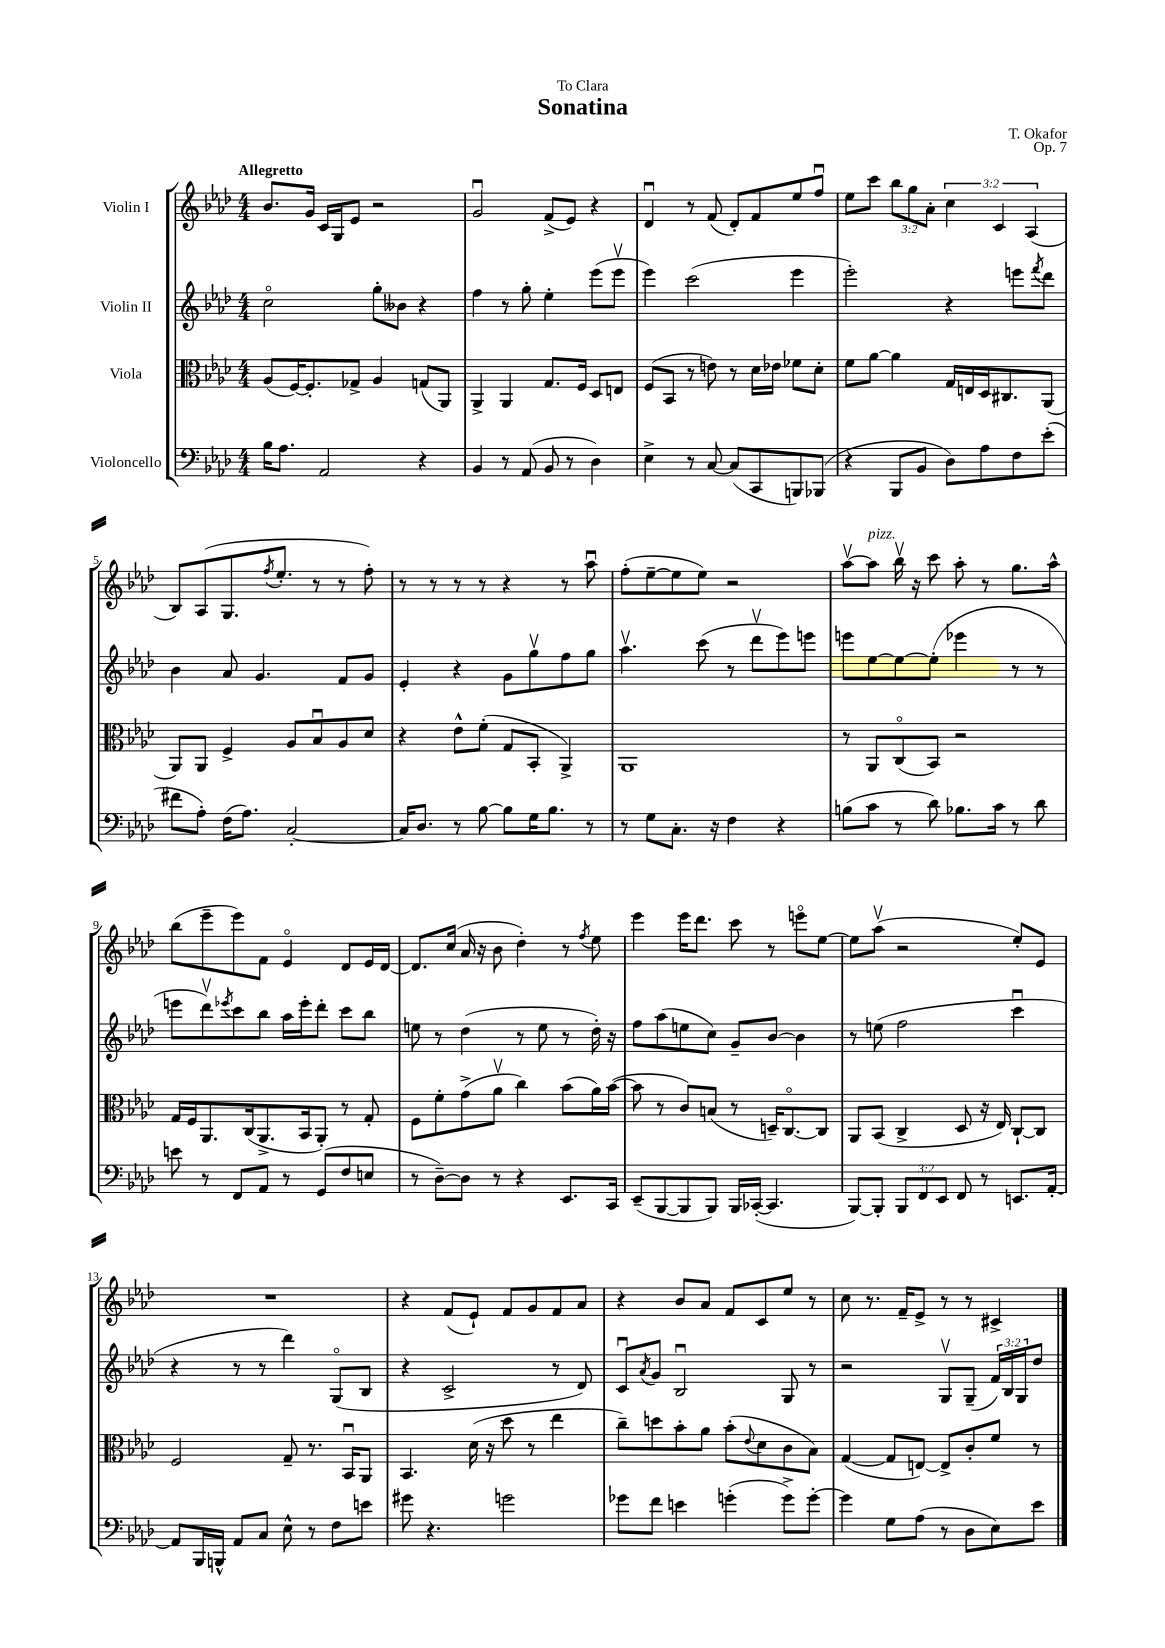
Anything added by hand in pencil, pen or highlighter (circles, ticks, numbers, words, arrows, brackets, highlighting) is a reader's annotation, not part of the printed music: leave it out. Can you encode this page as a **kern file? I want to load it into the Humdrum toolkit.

**kern	**kern	**kern	**kern
*staff4	*staff3	*staff2	*staff1
*clefF4	*clefC3	*clefG2	*clefG2
*k[b-e-a-d-]	*k[b-e-a-d-]	*k[b-e-a-d-]	*k[b-e-a-d-]
*M4/4	*M4/4	*M4/4	*M4/4
16B-	(8A-	2cco	8.b-
8.A-	.	.	.
.	[16F)	.	.
.	8.F']	.	16g
2AA-	.	.	16c
.	.	.	16G
.	8G-^	.	8e-
.	4A-	8gg'	2r
.	.	8b--	.
4r	(8G	4r	.
.	8AA-)	.	.
=	=	=	=
4BB-	4AA-^	4ff	2gu
8r	4AA-	8r	.
(8AA-	.	8gg'	.
8BB-	8.G	4ee-'	(8f^
8r	.	.	8e-)
.	16F	.	.
4D-)	8D-	(8eee-	4r
.	8E	8eee-v	.
=	=	=	=
4E-^	(8F	4eee-)	4d-u
.	8BB-	.	.
8r	8r	(2ccc	8r
[8C	8e)	.	(8f
(8C]	8r	.	8d-')
8CC	16d-	.	8f
.	16e-	.	.
8BBB)	8f-	4eee-	8ee-
(8BBB-	8d-'	.	8ffu
=	=	=	=
4r	8f	2eee-')	8ee-
.	[8a-	.	8ccc
8BBB-	4a-]	.	12bb-
.	.	.	12gg
8BB-	.	.	.
.	.	.	12a-'
8D-)	16G	4r	6cc
.	16E	.	.
8A-	16D-	.	.
.	.	.	6c
.	8.C#	.	.
8F	.	8eee	.
.	.	.	(6A-
.	.	8qfff	.
(8e-'	(8AA-	8ddd-	.
=	=	=	=
8f#	8AA-)	4b-	8B-)
8A-')	8AA-	.	(8A-
(16F	4F^	8a-	8.G
8.A-)	.	.	.
.	.	4.g	.
.	.	.	8qff
.	.	.	8.ee-'
[2C'	8A-	.	.
.	8B-u	.	8r
.	8A-	8f	8r
.	8d-	8g	8ff')
=	=	=	=
16C]	4r	4e-'	8r
8.D-	.	.	.
.	.	.	8r
8r	8e-^^	4r	8r
[8B-	(8f'	.	8r
8B-]	8G	8g	4r
16G	8BB-'	8ggv	.
8.B-	.	.	.
.	4AA-^)	8ff	8r
8r	.	8gg	8aa-u
=	=	=	=
8r	1AA-	4.aa-v	(8ff'
8G	.	.	[8ee-~
8.C'	.	.	8ee-]
.	.	(8ccc	8ee-)
16r	.	.	.
4F	.	8r	2r
.	.	8ddd-v	.
4r	.	8eee-)	.
.	.	8eee	.
=	=	=	=
(8B	8r	8eee	[8aa-v
8c	8AA-	[8ee-	8aa-]
8r	(8Co	8ee-_	16bb-v
.	.	.	16r
8d-)	8BB-)	(8ee-']	8ccc
8.B-	2r	4eee-	8aa-'
.	.	.	8r
16c	.	.	.
8r	.	8r	8.gg
8d-	.	8r	.
.	.	.	16aa-^^
=	=	=	=
8e	16G	8eee	(8bb-
.	16F	.	.
8r	8.AA-	8ddd-v)	8eee-~
.	.	8qeee-	.
8FF	.	8ccc	8eee-)
.	(16C	.	.
8AA-	8.AA-^	8bb-	8f
8r	.	16aa-	4e-o
.	16BB-	16eee-'	.
(8GG	8AA-')	8ddd-'	.
8F	8r	8ccc	8d-
8E	8G'	8bb-	16e-
.	.	.	[16d-
=	=	=	=
8r	8F	8ee	8.d-]
[8D-~)	8f'	8r	.
.	.	.	(16cc
8D-]	(8g^	(4dd-	16a-
.	.	.	16r
8r	8a-v	.	8b-
4r	4cc)	8r	4dd-')
.	.	8ee	.
8.EE-	(8b-	8r	8r
.	.	.	8qff
.	16a-)	16dd-')	8ee-
16CC	([16b-	16r	.
=	=	=	=
(8EE-~	8b-]	8ff	4eee-
[8BBB-	8r	(8aa-	.
8BBB-]	8c)	8ee	16eee-
.	.	.	8.ddd-
8BBB-)	(8B	8cc)	.
16BBB-	8r	8g~	8ccc
([16CC-'	.	.	.
4.CC-]	16D~)	[8b-	8r
.	[8.Co	.	.
.	.	4b-]	8eeeo
.	8C]	.	[8ee-
=	=	=	=
[8BBB-)	8AA-	8r	8ee-]
8BBB-']	(8BB-	(8ee	(8aa-v
12BBB-	4C^	2ff	2r
12FF	.	.	.
12EE-	.	.	.
8FF	8D-	.	.
8r	16r	.	.
.	16E-)	.	.
8.EE	[8C`	4cccu	8ee-')
.	8C]	.	8e-
[16AA-'	.	.	.
=	=	=	=
8AA-]	2F	4r	1r
16BBB-	.	.	.
16BBB^^	.	.	.
8AA-	.	8r	.
8C	.	8r	.
8E-^^	8G~	4ddd-)	.
8r	8.r	.	.
8F	.	(8Go	.
.	16BB-u	.	.
8e	8AA-	8B-	.
=	=	=	=
8g#	4.BB-	4r	4r
4.r	.	.	.
.	.	2c^	(8f
.	(16d-	.	8e-`)
.	16r	.	.
2g	8dd-	.	8f
.	8r	.	8g
.	4ee-	8r	8f
.	.	8d-)	8a-
=	=	=	=
8g-	8cc~)	8cu	4r
.	.	8qa-	.
8f	8dd	8g	.
4e	8b-'	2B-u	8b-
.	8a-	.	8a-
(4g'	(8b-'	.	8f
.	8qqe-	.	.
.	8d-	.	8c
8g^)	8c	8G	8ee-
[8g'	8B-)	8r	8r
=	=	=	=
4g]	([4G	2r	8cc
.	.	.	8.r
8G	8G]	.	.
.	.	.	16f~
(8A-	[8E)	.	8e-^
8r	8E^]	8Gv	8r
8D-	8c'	(8G~	8r
8E-)	8f	24f)	4c#^
.	.	24B-	.
.	.	24G	.
8e-	8r	8dd-	.
==	==	==	==
*-	*-	*-	*-
